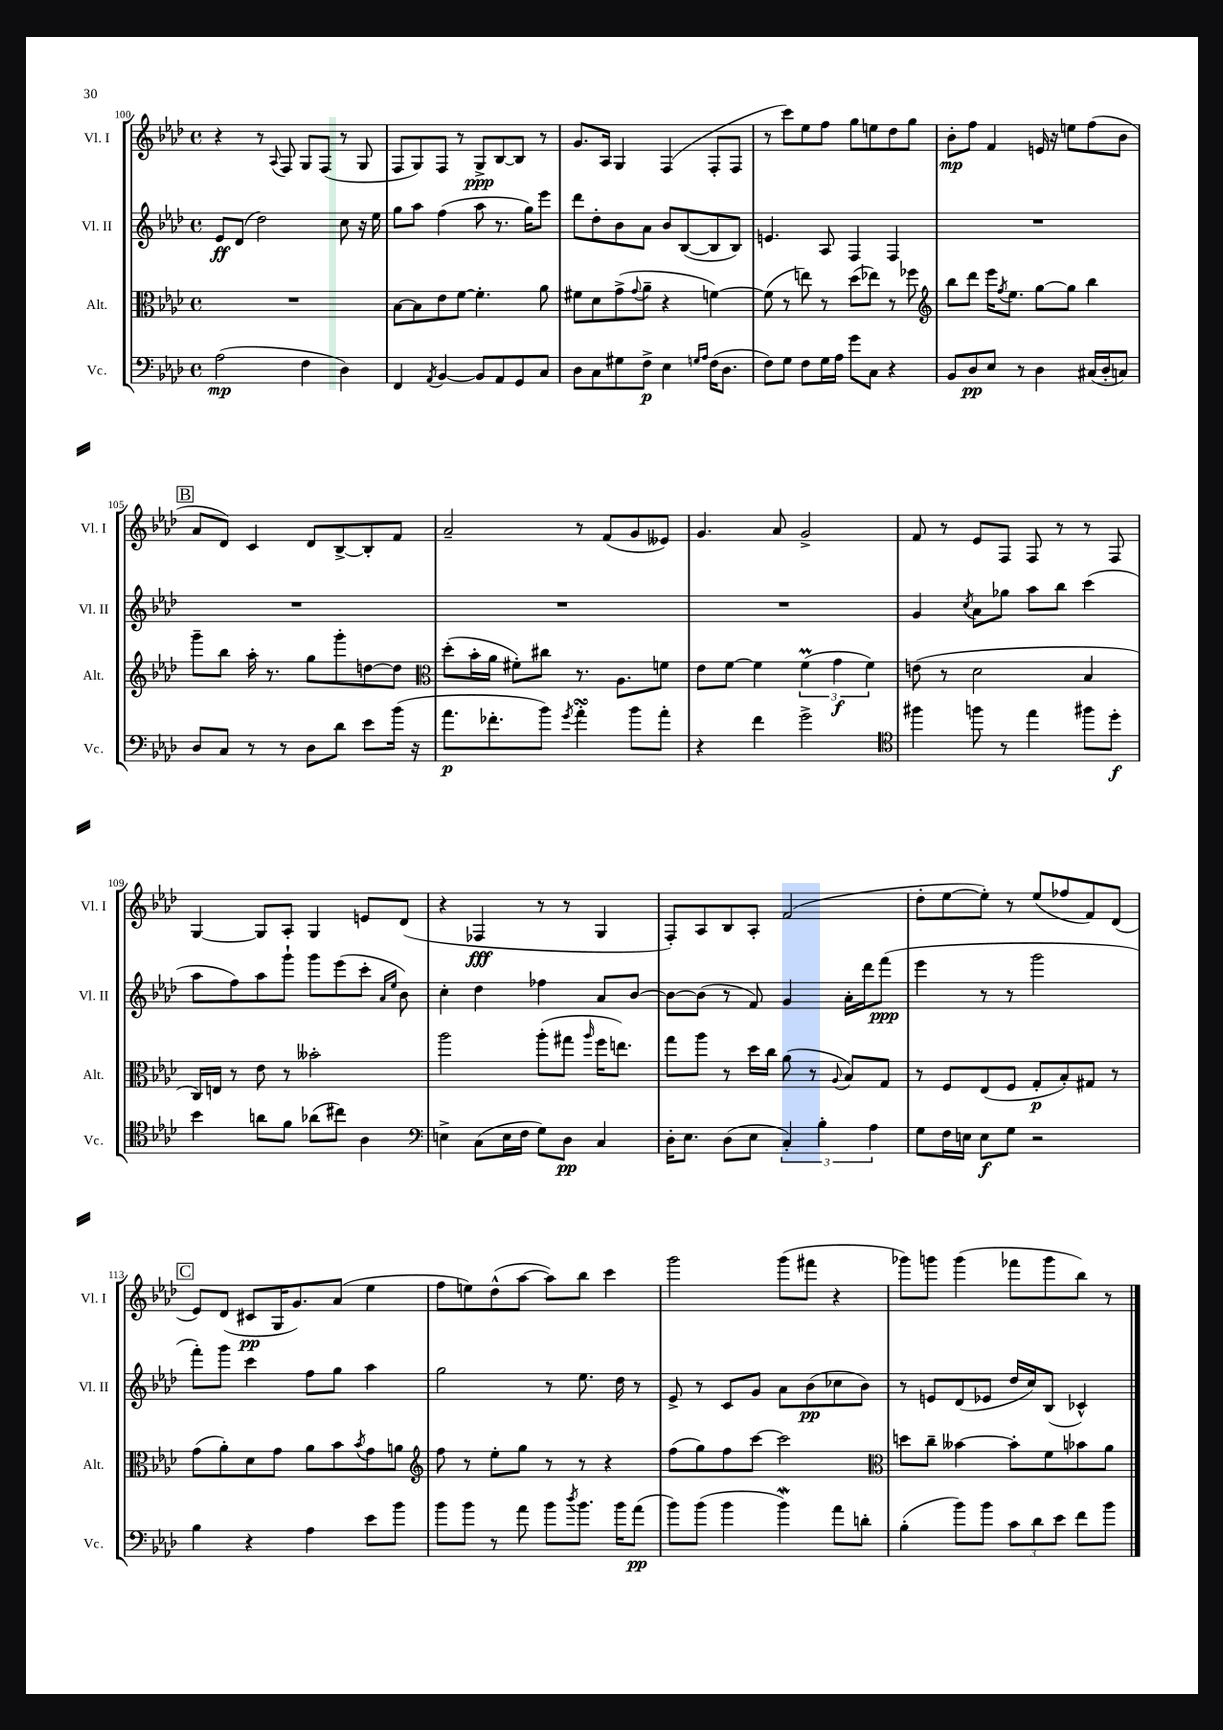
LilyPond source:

<<
\new StaffGroup <<
\new Staff = "s0" \with { instrumentName = "Vl. I" shortInstrumentName = "Vl. I" } {
    \clef treble \key aes \major \defaultTimeSignature \time 4/4
    r4 r8 \appoggiatura { aes8 } f8 g8 f8( r8 g8 |
    f8 g8) f8 r8 g8->\ppp bes8~ bes8 r8 |
    g'8. aes16 g4 f4( f8-. f8 |
    r8 c'''8) ees''8 f''8 g''8 e''8 des''8 g''8 |
    bes'8-.\mp f''8 f'4 e'16 r16 e''8 f''8( bes'8 |
    \mark \markup { \box "B" } aes'8 des'8) c'4 des'8 bes8~-> bes8-. f'8 |
    aes'2-- r8 f'8( g'8 eeses'8) |
    g'4. aes'8 g'2-> |
    f'8 r8 ees'8 f8 f8 r8 r8 f8 |
    g4~ g8 aes8-. g4 e'8 des'8( |
    r4 fes4\fff r8 r8 g4 |
    f8-.) aes8 bes8 aes8-. f'2( |
    des''8-. ees''8~ ees''8-.) r8 ees''8( fes''8 f'8) des'8( |
    \mark \markup { \box "C" } ees'8) des'8( cis'8\pp g16 g'8.) aes'8( ees''4 |
    f''8 e''8) des''8-^( aes''8~ aes''8) bes''8 c'''4 |
    g'''2 g'''8( fis'''8 r4 |
    ges'''8) g'''8 g'''4( fes'''8 g'''8 bes''8) r8 \bar "|." |
}
\new Staff = "s1" \with { instrumentName = "Vl. II" shortInstrumentName = "Vl. II" } {
    \clef treble \key aes \major \defaultTimeSignature \time 4/4
    ees'8\ff des'8( des''2) c''8 r16 ees''16 |
    g''8 aes''8 f''4( aes''8 r8. g''16) ees'''8 |
    des'''8 des''8-. bes'8 aes'8 bes'8 bes8~( bes8 bes8) |
    e'4. aes8 f4 f4 |
    R1 |
    \mark \markup { \box "B" } R1 |
    R1 |
    R1 |
    g'4 \acciaccatura { c''8 } aes'8 ges''8 aes''8 bes''8 c'''4( |
    aes''8 f''8) aes''8 g'''8-! g'''8 ees'''8( c'''8-. \grace { aes'16 ees''16 } bes'8) |
    c''4-. des''4 fes''4 aes'8 bes'8~ |
    bes'8~ bes'8( r8 f'8) g'4 aes'16-. des'''16 f'''8\ppp( |
    ees'''4 r8 r8 g'''2 |
    \mark \markup { \box "C" } f'''8-.) g'''8 c'''4 f''8 g''8 aes''4 |
    g''2 r8 ees''8. des''16 r8 |
    ees'8-> r8 c'8 g'8 aes'8 bes'8\pp( ces''8 bes'8) |
    r8 e'8 des'8( ees'8 des''16 c''16) bes8( ces'4-^) \bar "|." |
}
\new Staff = "s2" \with { instrumentName = "Alt." shortInstrumentName = "Alt." } {
    \clef alto \key aes \major \defaultTimeSignature \time 4/4
    R1 |
    bes8~ bes8 ees'8 f'8~ f'4.-. aes'8 |
    fis'8 des'8 g'8->( \appoggiatura { g'8 } aes'8-- r4 f'4~) |
    f'8( r8 e''8) r8 des''8( ees''8) r8 fes''8 |
    \clef treble bes''8 des'''8 ees'''16 \acciaccatura { f''8 } ees''8. g''8~ g''8 bes''4 |
    \mark \markup { \box "B" } g'''8-- bes''8 aes''16-. r8. g''8 g'''8-. d''8~ d''8 |
    \clef alto des''8-.( bes'16-. aes'16 fis'8-.) cis''8 r8. aes8. f'8 |
    ees'8 f'8~ f'4 \tuplet 3/2 { f'4\prall( g'4\f f'4) } |
    e'8( r8 des'2 bes4 |
    c16) e16 r8 ees'8 r8 beses'2-. |
    aes''2 aes''8-.( gis''8 \grace { aes''16 } f''16 e''8.) |
    g''8 aes''8 r8 des''16 c''16 aes'8( r8 \appoggiatura { aes8 } bes8) g8 |
    r8 f8 ees8( f8 g8-.\p bes8-.) gis8 r8 |
    \mark \markup { \box "C" } g'8( aes'8-.) des'8 g'8 aes'8 bes'8 \acciaccatura { bes'8 } g'8 a'8 |
    \clef treble f''8 r8 ees''8-. g''8 r8 r8 r4 |
    f''8( g''8) f''8 c'''8~ c'''2 |
    \clef alto d''8 c''8-- beses'4~ beses'8-. f'8 bes'8 aes'8 \bar "|." |
}
\new Staff = "s3" \with { instrumentName = "Vc." shortInstrumentName = "Vc." } {
    \clef bass \key aes \major \defaultTimeSignature \time 4/4
    aes2\mp( f4 des4) |
    f,4 \acciaccatura { aes,8 } bes,4~ bes,8 aes,8 g,8 c8 |
    des8 c8 gis8 f8->\p ees4 \grace { g16 aes16 } f16( des8. |
    f8) g8 f8 g16 aes16 g'8 c8 r4 |
    bes,8 des8\pp ees8 r8 des4 cis16( des16-. c8) |
    \mark \markup { \box "B" } des8 c8 r8 r8 des8 des'8 ees'8 bes'16( r16 |
    aes'8.\p fes'8.-. bes'8) \acciaccatura { g'8 } aes'4-.\turn bes'8 aes'8-. |
    r4 f'4 g'2-> |
    \clef tenor fis''4 f''8 r8 ees''4 fis''8 des''8-.\f |
    bes'4 a'8 f'8 aes'8( cis''8) aes4 |
    \clef bass e4-> c8( e16 f16 g8) des8\pp c4 |
    des16-. ees8. des8( ees8 \tuplet 3/2 { c4-.) bes4-. aes4 } |
    g8 f16 e16 e8\f g8 r2 |
    \mark \markup { \box "C" } bes4 r4 aes4 ees'8 bes'8 |
    bes'8 bes'8 r8 aes'8 bes'8 \acciaccatura { des''8 } bes'8. bes'16 aes'8\pp( |
    bes'8) bes'8( bes'4 bes'4\mordent) aes'8 d'8-. |
    bes4-.( bes'8) bes'8 \tuplet 3/2 { c'8 des'8 ees'8 } f'8 bes'8 \bar "|." |
}
>>
>>
\layout { \context { \Score currentBarNumber = #100 } }
